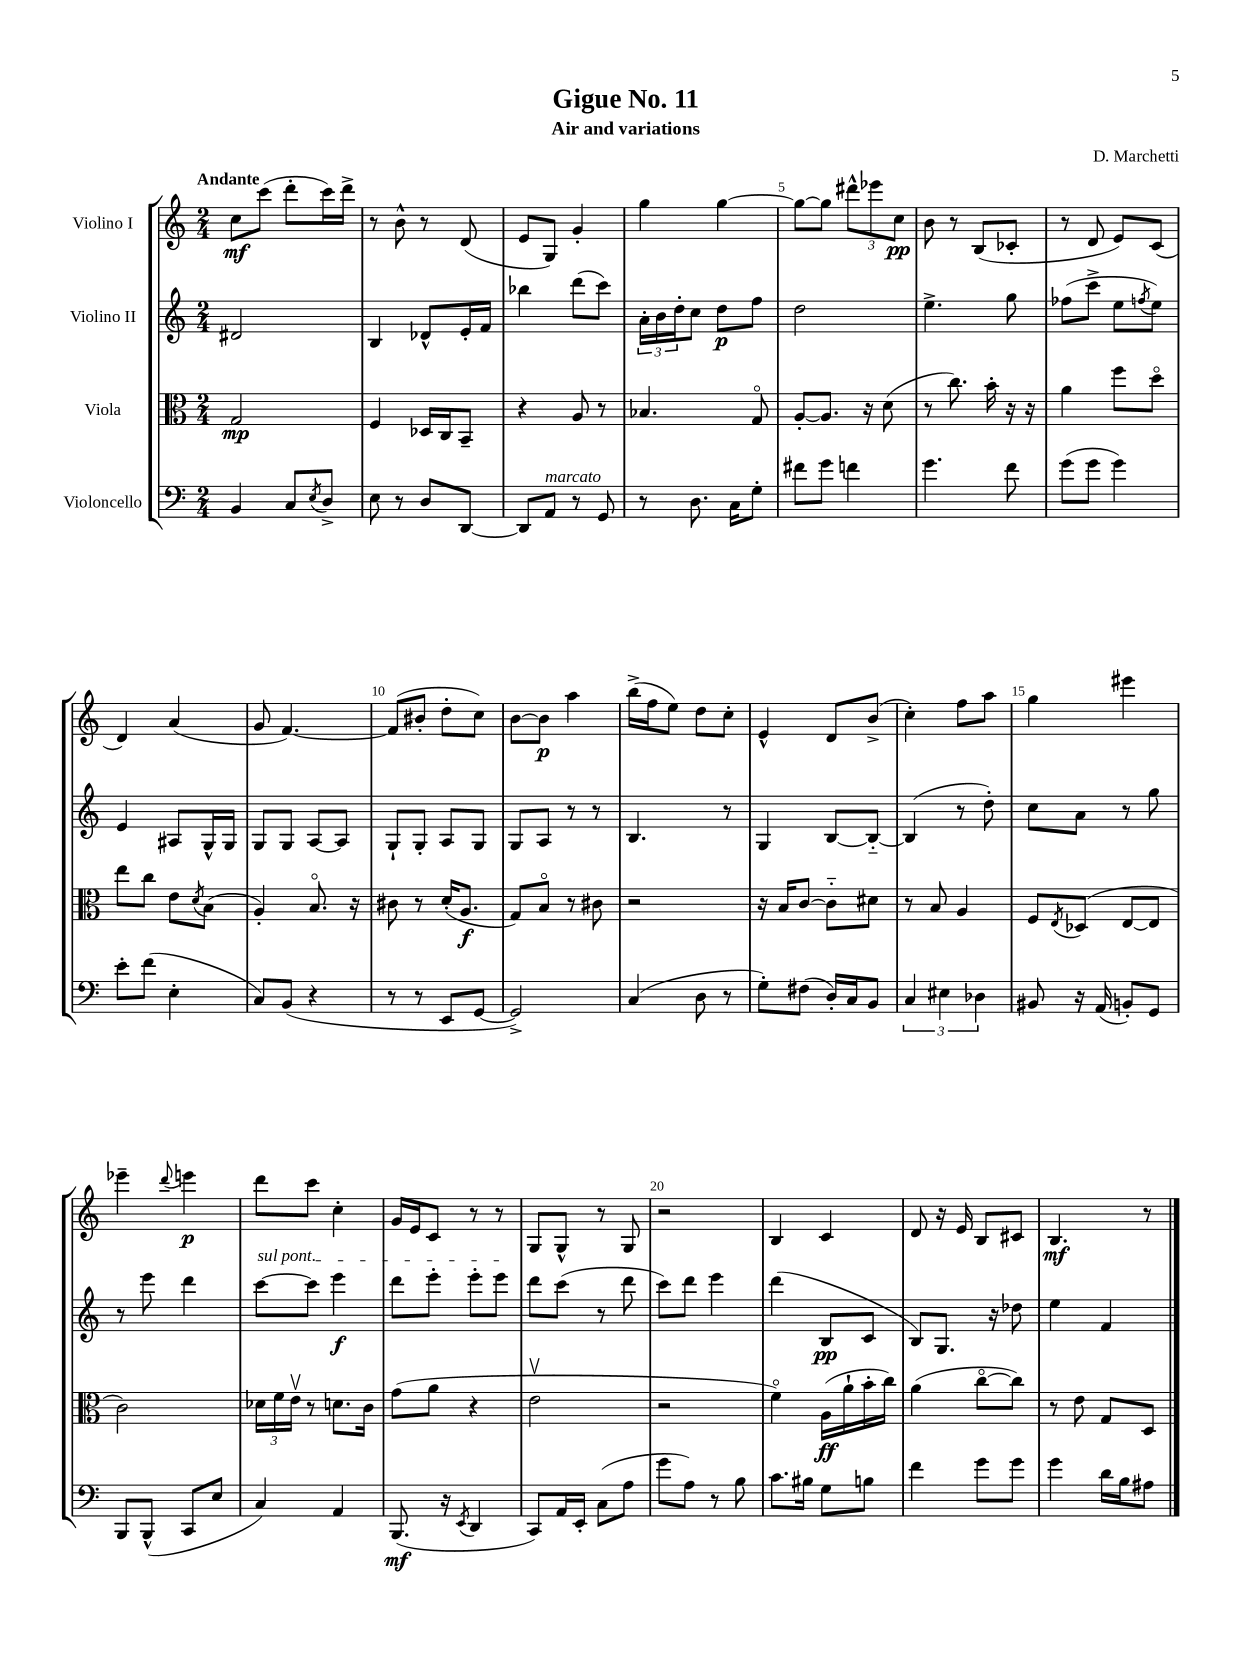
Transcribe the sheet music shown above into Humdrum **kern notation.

**kern	**kern	**kern	**kern
*staff4	*staff3	*staff2	*staff1
*clefF4	*clefC3	*clefG2	*clefG2
*k[]	*k[]	*k[]	*k[]
*M2/4	*M2/4	*M2/4	*M2/4
4BB/	2G/	2d#/	8cc\L
.	.	.	(8ccc\J
8C/L	.	.	8ddd'\L
8qE/	.	.	.
8D^/J	.	.	16ccc\L)
.	.	.	16ddd^\JJ
=	=	=	=
8E\	4F/	4B/	8r
8r	.	.	8b^^\
8D/L	16D-/LL	8d-^^/L	8r
.	16C/J	.	.
[8DD/J	8BB~/J	16e'/L	(8d/
.	.	16f/JJ	.
=	=	=	=
8DD/]L	4r	4bb-\	8e/L
8AA/J	.	.	8G/J)
8r	8A/	(8ddd\L	4g'/
8GG/	8r	8ccc\J)	.
=	=	=	=
8r	4.B-/	24a'\LL	4gg\
.	.	24b\	.
.	.	24dd'\J	.
8.D\	.	8cc\J	.
.	.	8dd\L	[4gg\
16C\LK	.	.	.
8G'\J	8Go/	8ff\J	.
=	=	=	=
8f#\L	[8A'/L	2dd\	8gg\_L
8g\J	8.A/]J	.	8gg\]J
4f\	.	.	12ddd#^^\L
.	16r	.	.
.	.	.	12eee-\
.	(8d\	.	.
.	.	.	12cc\J
=	=	=	=
4.g\	8r	4.ee^\	8b\
.	8.cc\)	.	8r
.	.	.	(8B/L
.	16b'\	.	.
8f\	16r	8gg\	8c-'/J
.	16r	.	.
=	=	=	=
(8g\L	4a\	(8ff-\L	8r
8g\J	.	8ccc^\J	8d/
4g\)	8ff\L	8ee\L	8e/L)
.	.	8qff/	.
.	8ddo\J	8ee\J)	(8c/J
=	=	=	=
8e'\L	8ee\L	4e/	4d/)
(8f\J	8cc\J	.	.
4E'\	8e\L	8A#/L	(4a/
.	8qd/	.	.
.	(8B\J	16G^^/L	.
.	.	16G/JJ	.
=	=	=	=
8C/L)	4A'/)	8G/L	8g/
(8BB/J	.	8G/J	[4.f/)
4r	8.Bo/	[8A/L	.
.	.	8A/]J	.
.	16r	.	.
=	=	=	=
8r	8c#\	8G`/L	(8f/]L
8r	8r	8G'/J	8b#'/J
8EE/L	(16d'/LK	8A/L	8dd'\L
.	8.A/J	.	.
[8GG/J	.	8G/J	8cc\J)
=	=	=	=
2GG^/])	8G/L)	8G/L	[8b\L
.	8Bo/J	8A/J	8b\]J
.	8r	8r	4aa\
.	8c#\	8r	.
=	=	=	=
(4C/	2r	4.B/	(16bb^\LL
.	.	.	16ff\J
.	.	.	8ee\J)
8D\	.	.	8dd\L
8r	.	8r	8cc'\J
=	=	=	=
8G'\L)	16r	4G/	4e^^/
.	16B/LK	.	.
(8F#\J	[8c/J	.	.
16D'/LL)	8c'~\]L	[8B/L	8d/L
16C/J	.	.	.
8BB/J	8d#\J	8B'~/_J	(8b^/J
=	=	=	=
6C/	8r	(4B/]	4cc'\)
.	8B/	.	.
6E#\	.	.	.
.	4A/	8r	8ff\L
6D-\	.	.	.
.	.	8dd'\)	8aa\J
=	=	=	=
8BB#/	8F/L	8cc\L	4gg\
.	8qE/	.	.
16r	(8D-/J	8a\J	.
(16AA/	.	.	.
8BB'/L)	[8E/L	8r	4eee#\
8GG/J	8E/]J	8gg\	.
=	=	=	=
8BBB/L	2c\)	8r	4eee-~\
(8BBB^^/J	.	8eee\	.
.	.	.	8qqddd/
8CC/L	.	4ddd\	4eee\
8E/J	.	.	.
=	=	=	=
4C/)	24d-\LL	[8ccc\L	8ddd\L
.	24f\	.	.
.	24ev\JJ	.	.
.	8r	8ccc\]J	8ccc\J
4AA/	8.d\L	4eee\	4cc'\
.	16c\Jk	.	.
=	=	=	=
(8.BBB/	(8g\L	8ddd\L	16g/LL
.	.	.	16e/J
.	8a\J	8eee'\J	8c/J
16r	.	.	.
8qEE/	.	.	.
4DD/	4r	8eee'\L	8r
.	.	8eee\J	8r
=	=	=	=
8CC/L)	2ev\	8ddd\L	8G/L
16AA/L	.	(8ccc\J	8G^^/J
16EE'/JJ	.	.	.
(8C\L	.	8r	8r
8A\J	.	8ddd\	8G/
=	=	=	=
8g\L	2r	8ccc\L)	2r
8A\J)	.	8ddd\J	.
8r	.	4eee\	.
8B\	.	.	.
=	=	=	=
8.c\L	4fo\)	(4ddd\	4B/
16B#\Jk	.	.	.
8G\L	(16A\LL	8B/L	4c/
.	16a`\	.	.
8B\J	16b'\	8c/J	.
.	16cc\JJ)	.	.
=	=	=	=
4f\	(4a\	8B/L)	8d/
.	.	8.G/J	16r
.	.	.	16e/
8g\L	[8cco\L	.	8B/L
.	.	16r	.
8g\J	8cc\]J)	8dd-\	8c#/J
=	=	=	=
4g\	8r	4ee\	4.B/
.	8e\	.	.
16d\LL	8G/L	4f/	.
16B\J	.	.	.
8A#\J	8D/J	.	8r
==	==	==	==
*-	*-	*-	*-
